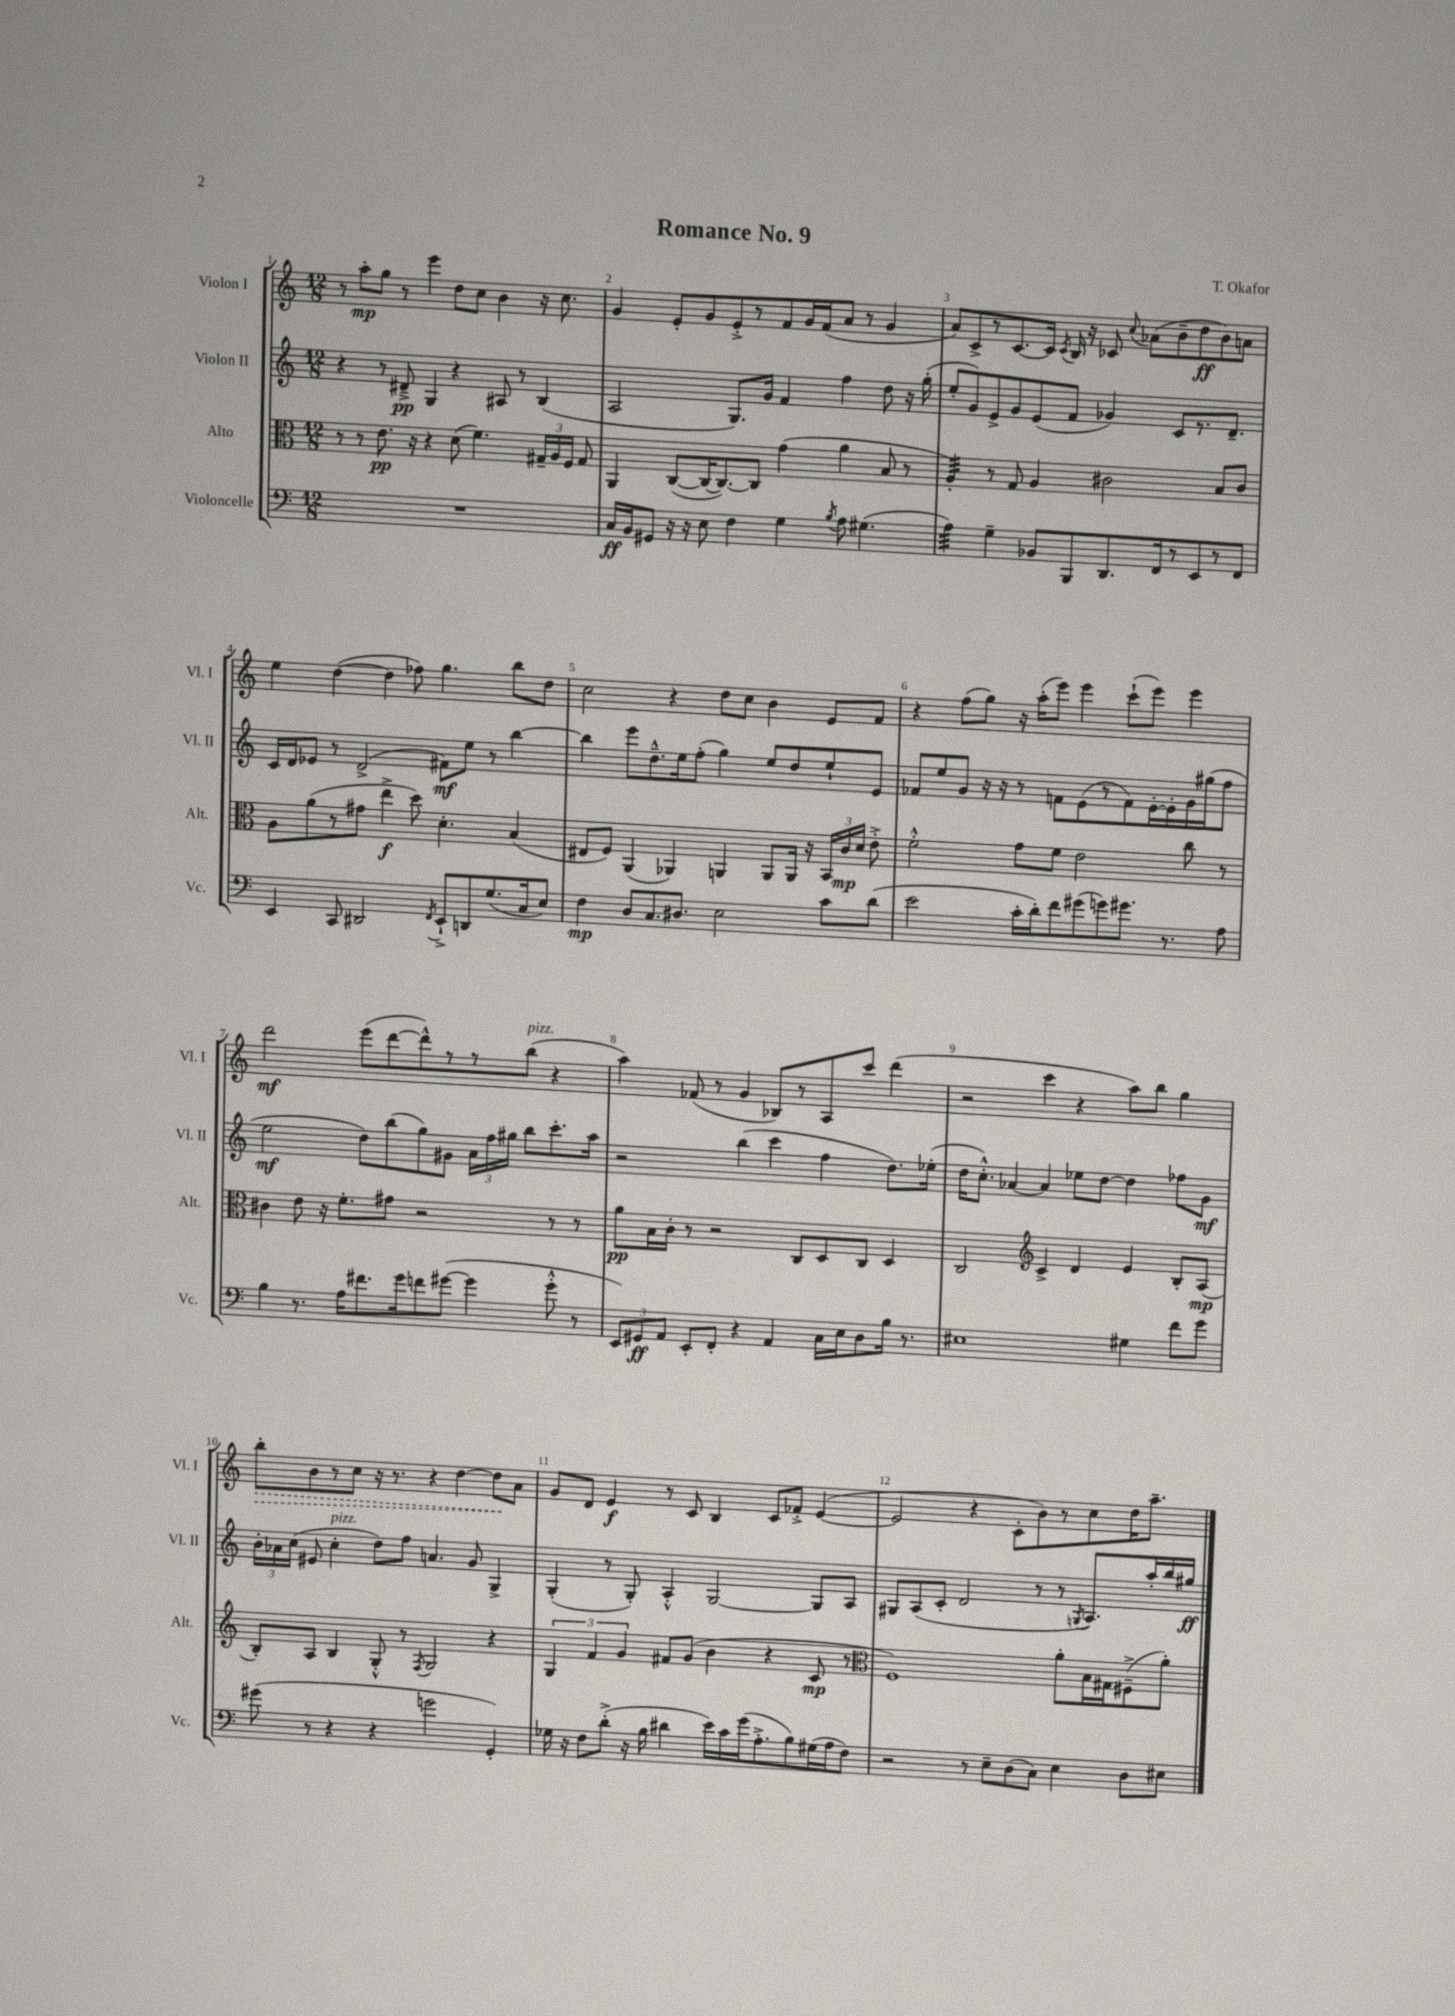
\header { title = "Romance No. 9" composer = "T. Okafor" }
<<
\new StaffGroup <<
\new Staff = "s0" \with { instrumentName = "Violon I" shortInstrumentName = "Vl. I" } {
    \clef treble \key c \major \numericTimeSignature \time 12/8
    \autoBeamOff r8 a''8[-.\mp g''8] r8 e'''4 d''8[ c''8] b'4 r16 c''8. |
    g'4 e'8[-. g'8 e'8-.-> r8 f'8 g'16 f'16( a'8] r8 g'4 |
    a'8[) c'8-> r8 c'8.~ c'16] \acciaccatura { c'8 } b16 r16 ces'8 \appoggiatura { c''8 } aes'8[( b'8-- d''8\ff b'8) a'8] |
    e''4 d''4~( d''4 fes''8) g''4. b''8[ d''8] |
    c''2 r4 d''8[ c''8] b'4 e'8[ f'8] |
    r4 f''8[( g''8]) r16 a''16[-.( e'''8]) e'''4 c'''8[-!( e'''8]) e'''4 |
    d'''2\mf e'''8[( d'''8~ d'''8-^) r8 r8 b''8]^\markup { \italic "pizz." }( r4 |
    a''4) fes'8( r8 g'4 bes8[) r8 a8 c'''8] d'''4( |
    r2 c'''4 r4 a''8[) b''8] g''4 |
    \once \override Hairpin.style = #'dashed-line b''8[-.\> b'8 r8 c''8] r16 r8. r4 d''4~ d''8[\! a'8] |
    g'8[ d'8] e'4\f r8 c'8 b4 c'8[ fes'8]-.-> e'4~( |
    e'2 r4 c'8[-. b'8) r8 c''8 d''16 a''8.]-- \bar "|." |
}
\new Staff = "s1" \with { instrumentName = "Violon II" shortInstrumentName = "Vl. II" } {
    \clef treble \key c \major \numericTimeSignature \time 12/8
    \autoBeamOff r4 r8 dis'8--->\pp g4 r4 ais8 r8 b4( |
    a2 g8.[) g'16] f'4 f''4 d''8 r16 g''16-.( |
    e''8[-. g'8) e'8-> g'8 e'8( f'8] ges'4) c'8[ r8. d'8.]-- |
    c'16[ d'16 ees'8] r8 d'2->( fis'8[\mf) e''8] r8 b''4~ |
    b''4 e'''8[ d''8.---^ e''16 f''8]-.( g''4) e''8[ d''8 e''8-! e'8] |
    fes'8[ e''8 g'8] r16 r16 r8 f'8[ e'8( r8 f'8) e'16~-. e'16-. g'16 gis''16( f''8] |
    e''2\mf d''8[) b''8( g''8) gis'8] \tuplet 3/2 { a'16[ f''16 gis''16] } b''8[ c'''8.-. a''16] |
    r2 b''4( c'''4 f''4 d''8.[) ees''16]-.( |
    d''16[ c''8.]-.-^) aes'4~ aes'4 ees''8[ d''8]~ d''4 fes''8[ g'8]\mf |
    \tuplet 3/2 { b'16[-. aes'16 c''16]( } eis'8 c''4-.^\markup { \italic "pizz." } d''8[) f''8] a'4. g'8 g4-> |
    g4-.( r8 g8-.) a4-.-^ g2~ g8[ a8] |
    gis8[ a8( c'8]-. d'2 r8 r8 \acciaccatura { g8 } a8.[) a''16-. b''16 gis''16]\ff \bar "|." |
}
\new Staff = "s2" \with { instrumentName = "Alto" shortInstrumentName = "Alt." } {
    \clef alto \key c \major \numericTimeSignature \time 12/8
    \autoBeamOff r8 r8 e'8.\pp r16 r4 d'8( f'4.) \tuplet 3/2 { gis16[-- a16 f16] } gis8 |
    a,4 c8[~( c16~ c8.~) c8] g'4( a'4 b8 r8 |
    a4:32-.) r8 g8 a4 cis'2 b8[ cis'8] |
    a8[ a'8( r8 gis'8] e''4->\f d''8) d'4.-. b4( |
    eis8[ f8]) a,4( aes,4) a,4 a,8[ a,16] r16 \tuplet 3/2 { b,16[ c'16\mp d'16] } e'8-.-> |
    f'2-.-^ g'8[ f'8] e'2 c''8 r8 |
    cis'4 e'8 r16 f'8.[-. gis'8] r2 r8 r8 |
    a'8[\pp b16 c'16]-. r8 r2 c8[ d8 c8] d4 |
    c2 \clef treble c'4-> d'4 e'4 b8[-. a8]\mp( |
    b8[-.) a8] b4 g8-.-^ r8 \acciaccatura { f8 } g2 r4 |
    \tuplet 3/2 { g4 f'4 g'4 } fis'8[ g'8]( b'4 r4 c'8\mp r8 |
    \clef alto f1) a'8[-. b16 gis16 fis8--->( a'8]-.) \bar "|." |
}
\new Staff = "s3" \with { instrumentName = "Violoncelle" shortInstrumentName = "Vc." } {
    \clef bass \key c \major \numericTimeSignature \time 12/8
    \autoBeamOff R1. |
    c16[\ff b,16 gis,8] r16 r16 e8 f4 g4 \acciaccatura { b8 } a8 gis4.( |
    a4:32) g4-- bes,8[ b,,8 d,8. f,16 r8 e,8 r8 f,8] |
    e,4 c,8 dis,2 \acciaccatura { f,8 } e,8[-!-> d,8 g8.( c16 e8]) |
    f4\mp d8[ c8. dis8.] e2 c'8[ d'8]( |
    e'2 c'16[-. d'16-.) f'8 gis'8( g'8) gis'8.] r8. a8 |
    b4 r8. a16[ fis'8. g'16 f'8 gis'8]~( gis'4 gis'8-.-^ r8 |
    \tuplet 3/2 { e,8[) gis,8\ff a,8] } e,8[-. f,8]-. r4 a,4 c16[ e16 d8 b16] r8. |
    eis1 gis4 f'8[ g'8] |
    gis'8( r8 r4 r4 g'2 g,4-.) |
    ges16 r16 f8[ d'8]-.->( r16 b16 dis'4 e'16[) c'16 g'16( a8.-.-> b8) gis16( a16 f8]) |
    r2 r8 e8[-- d8( c8]) e4 d8[ eis8] \bar "|." |
}
>>
>>
\layout { \context { \Score \override BarNumber.break-visibility = ##(#f #t #t) barNumberVisibility = #all-bar-numbers-visible } }
